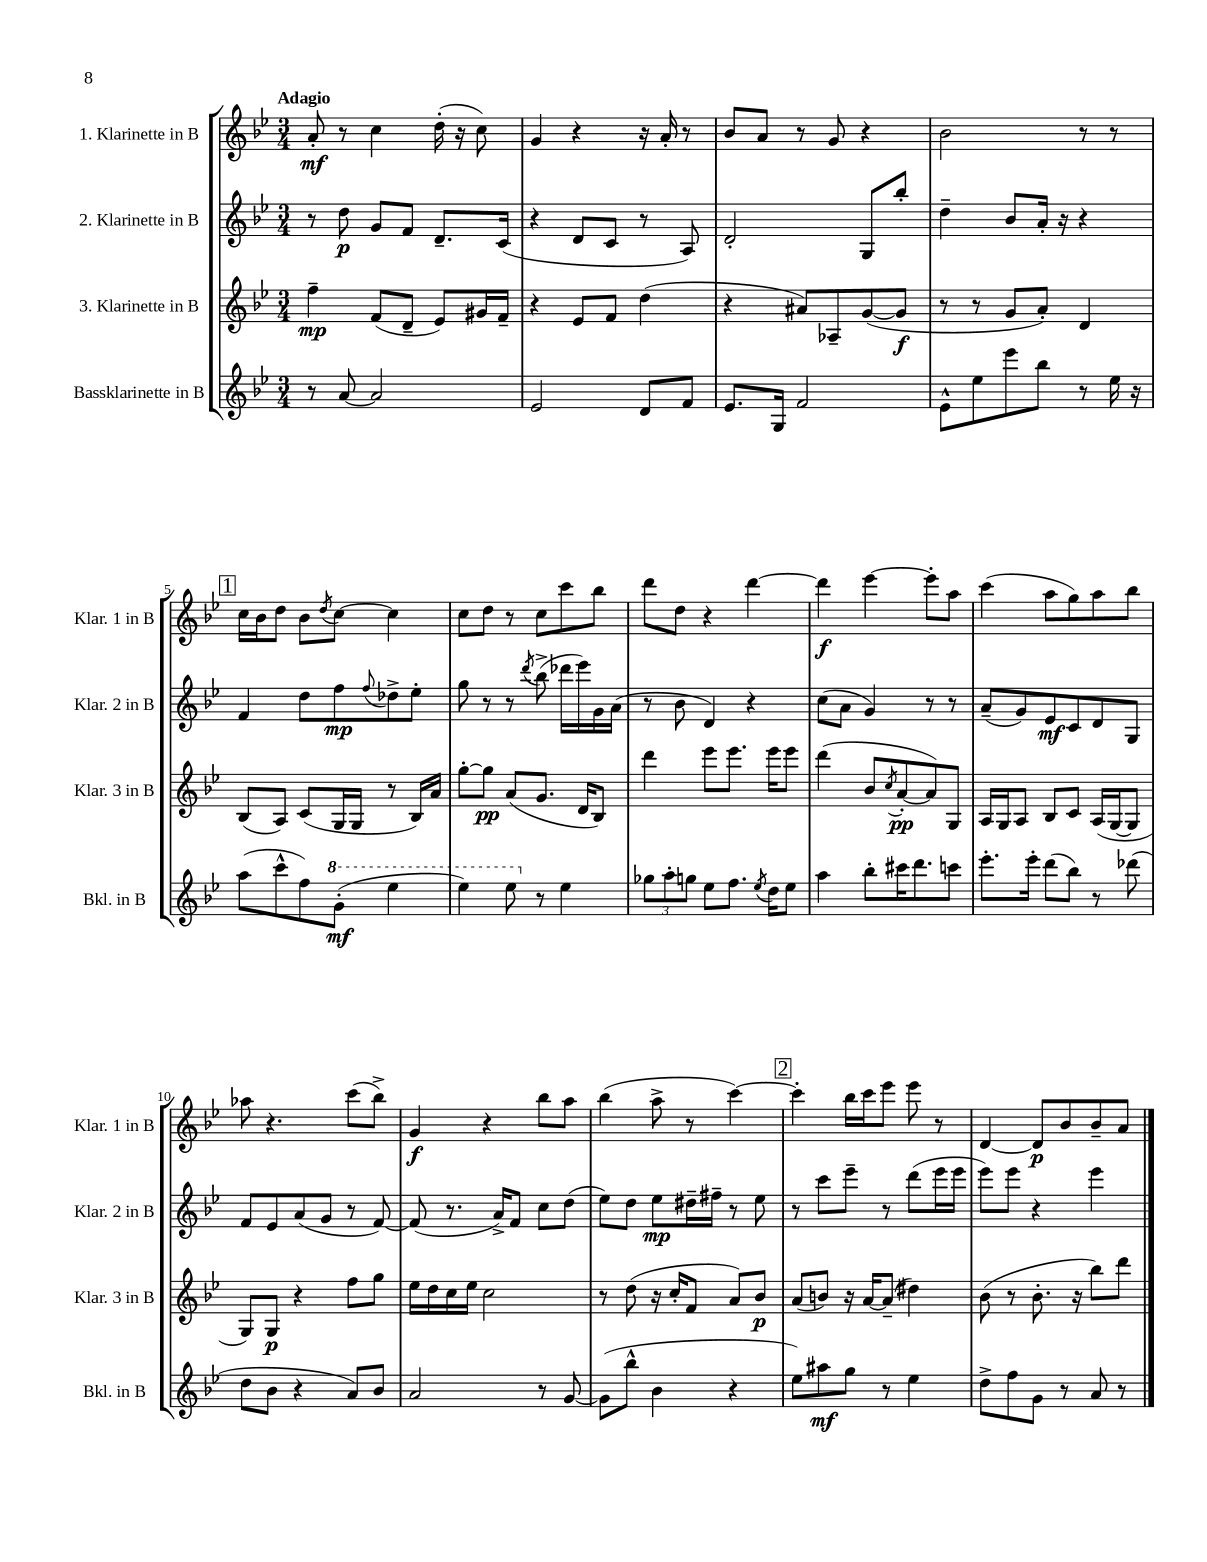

**kern	**dynam	**kern	**dynam	**kern	**dynam	**kern	**dynam
*part4	*part4	*part3	*part3	*part2	*part2	*part1	*part1
*staff4	*staff4	*staff3	*staff3	*staff2	*staff2	*staff1	*staff1
*I"Bassklarinette in B	*	*I"3. Klarinette in B	*	*I"2. Klarinette in B	*	*I"1. Klarinette in B	*
*I'Bkl. in B	*	*I'Klar. 3 in B	*	*I'Klar. 2 in B	*	*I'Klar. 1 in B	*
*clefG2	*	*clefG2	*	*clefG2	*	*clefG2	*
*k[b-e-]	*	*k[b-e-]	*	*k[b-e-]	*	*k[b-e-]	*
*M3/4	*	*M3/4	*	*M3/4	*	*M3/4	*
=1	=1	=1	=1	=1	=1	=1	=1
!	!	!	!	!	!	!LO:TX:a:B:t=Adagio	!
8r	.	4ff~\	mp	8r	.	8a'/	mf
[8a/	.	.	.	8dd\	p	8r	.
2a/]	.	(8f/L	.	8g/L	.	4cc\	.
.	.	8d~/J	.	8f/J	.	.	.
.	.	8e-/L)	.	8.d~/L	.	(16dd'\	.
.	.	.	.	.	.	16r	.
.	.	16g#X/L	.	.	.	8cc\)	.
.	.	16f~/JJ	.	(16c/Jk	.	.	.
=2	=2	=2	=2	=2	=2	=2	=2
2e-/	.	4r	.	4r	.	4g/	.
.	.	8e-/L	.	8d/L	.	4r	.
.	.	8f/J	.	8c/J	.	.	.
8d/L	.	(4dd\	.	8r	.	16r	.
.	.	.	.	.	.	16a'/	.
8f/J	.	.	.	8A/)	.	8r	.
=3	=3	=3	=3	=3	=3	=3	=3
8.e-/L	.	4r	.	2d'/	.	8b-/L	.
.	.	.	.	.	.	8a/J	.
16G/Jk	.	.	.	.	.	.	.
2f/	.	8a#X/L)	.	.	.	8r	.
.	.	8A-X~/	.	.	.	8g/	.
.	.	([8g/	.	8G/L	.	4r	.
.	.	8g/J]	f	8bb-'/J	.	.	.
=4	=4	=4	=4	=4	=4	=4	=4
8e-^^\L	.	8r	.	4dd~\	.	2b-\	.
8ee-\	.	8r	.	.	.	.	.
8eee-\	.	8g/L	.	8b-/L	.	.	.
8bb-\J	.	8a'/J)	.	16a'/Jk	.	.	.
.	.	.	.	16r	.	.	.
8r	.	4d/	.	4r	.	8r	.
16ee-\	.	.	.	.	.	8r	.
16r	.	.	.	.	.	.	.
!!LO:LB:g=z
!!LO:REH:place=s1:t=1
=5	=5	=5	=5	=5	=5	=5	=5
(8aa\L	.	(8B-/L	.	4f/	.	16cc\LL	.
.	.	.	.	.	.	16b-\J	.
8ccc^^\	.	8A/J)	.	.	.	8dd\J	.
8ff\)	.	(8c/L	.	8dd\L	.	8b-\L	.
.	.	.	.	.	.	8qdd/	.
*8va	*	*	*	*	*	*	*
(8gg'\J	mf	16G/L	.	8ff\	mp	[8cc\J	.
.	.	16G/JJ	.	.	.	.	.
.	.	.	.	8qqff/	.	.	.
4eee-\	.	8r	.	8dd-X^\	.	4cc\]	.
.	.	16B-/LL)	.	8ee-'\J	.	.	.
.	.	16a/JJ	.	.	.	.	.
=6	=6	=6	=6	=6	=6	=6	=6
4eee-\)	.	[8gg'\L	.	8gg\	.	8cc\L	.
.	.	8gg\J]	pp	8r	.	8dd\J	.
8eee-\	.	(8a/L	.	8r	.	8r	.
.	.	.	.	8qddd/	.	.	.
*X8va	*	*	*	*	*	*	*
8r	.	8.g/J	.	(8bb-^\	.	8cc\L	.
4ee-\	.	.	.	16ddd-X\LL	.	8ccc\	.
.	.	16d/KL	.	16eee-\)	.	.	.
.	.	8B-/J)	.	16g\	.	8bb-\J	.
.	.	.	.	(16a\JJ	.	.	.
=7	=7	=7	=7	=7	=7	=7	=7
12gg-X\L	.	4ddd\	.	8r	.	8ddd\L	.
12aa'\	.	.	.	.	.	.	.
.	.	.	.	8b-\	.	8dd\J	.
12ggn\J	.	.	.	.	.	.	.
8ee-\L	.	8eee-\L	.	4d/)	.	4r	.
8.ff\J	.	8.eee-\J	.	.	.	.	.
.	.	.	.	4r	.	[4ddd\	.
8qee-/	.	.	.	.	.	.	.
16dd\KL	.	16eee-\KL	.	.	.	.	.
8ee-\J	.	8eee-\J	.	.	.	.	.
=8	=8	=8	=8	=8	=8	=8	=8
4aa\	.	(4ddd\	.	(8cc\L	.	4ddd\]	f
.	.	.	.	8a\J	.	.	.
8bb-'\L	.	8b-/L	.	4g/)	.	[4eee-\	.
.	.	8qcc/	.	.	.	.	.
16ccc#X\K	.	[8a'/	pp	.	.	.	.
8.ddd\	.	.	.	.	.	.	.
.	.	8a/])	.	8r	.	8eee-'\L]	.
8cccn\J	.	8G/J	.	8r	.	8aa\J	.
=9	=9	=9	=9	=9	=9	=9	=9
8.eee-'\L	.	16A/LL	.	(8a~/L	.	(4ccc\	.
.	.	16G/J	.	.	.	.	.
.	.	8A/J	.	8g/)	.	.	.
16eee-'\Jk	.	.	.	.	.	.	.
(8ddd\L	.	8B-/L	.	8e-/	mf	8aa\L	.
8bb-\J)	.	8c/J	.	8c/	.	8gg\)	.
8r	.	(16A/LL	.	8d/	.	8aa\	.
.	.	[16G/J	.	.	.	.	.
(8ddd-X\	.	8G/J]	.	8G/J	.	8bb-\J	.
!!LO:LB:g=z
=10	=10	=10	=10	=10	=10	=10	=10
8dd\L	.	8G/L)	.	8f/L	.	8aa-X\	.
8b-\J	.	8G/J	p	8e-/	.	4.r	.
4r	.	4r	.	(8a/	.	.	.
.	.	.	.	8g/J	.	.	.
8a/L)	.	8ff\L	.	8r	.	(8ccc\L	.
8b-/J	.	8gg\J	.	[8f/)	.	8bb-^\J)	.
=11	=11	=11	=11	=11	=11	=11	=11
2a/	.	16ee-\LL	.	(8f/]	.	4g/	f
.	.	16dd\	.	.	.	.	.
.	.	16cc\	.	8.r	.	.	.
.	.	16ee-\JJ	.	.	.	.	.
.	.	2cc\	.	.	.	4r	.
.	.	.	.	16a^/KL)	.	.	.
.	.	.	.	8f/J	.	.	.
8r	.	.	.	8cc\L	.	8bb-\L	.
[8g/	.	.	.	(8dd\J	.	8aa\J	.
=12	=12	=12	=12	=12	=12	=12	=12
(8g\L]	.	8r	.	8ee-\L)	.	(4bb-\	.
8bb-^^\J	.	(8dd\	.	8dd\J	.	.	.
4b-\	.	16r	.	8ee-\L	mp	8aa^\	.
.	.	16cc'/KL	.	.	.	.	.
.	.	8f/J	.	16dd#X~\L	.	8r	.
.	.	.	.	16ff#X~\JJ	.	.	.
4r	.	8a/L)	.	8r	.	[4ccc\)	.
.	.	8b-/J	p	8ee-\	.	.	.
!!LO:REH:place=s1:t=2
=13	=13	=13	=13	=13	=13	=13	=13
8ee-\L)	.	(8a/L	.	8r	.	4ccc'\]	.
8aa#X\	mf	8bn/J)	.	8ccc\L	.	.	.
8gg\J	.	16r	.	8eee-~\J	.	16bb-\LL	.
.	.	[16a/KL	.	.	.	16ccc\J	.
8r	.	(8a~/J]	.	8r	.	8eee-\J	.
4ee-\	.	4dd#X\)	.	(8ddd\L	.	8eee-\	.
.	.	.	.	16eee-\L	.	8r	.
.	.	.	.	16eee-\JJ	.	.	.
=14	=14	=14	=14	=14	=14	=14	=14
8dd^\L	.	(8b-\	.	8eee-\L)	.	[4d/	.
8ff\	.	8r	.	8eee-\J	.	.	.
8g\J	.	8.b-'\	.	4r	.	8d/L]	p
8r	.	.	.	.	.	8b-/	.
.	.	16r	.	.	.	.	.
8a/	.	8bb-\L)	.	4eee-\	.	8b-~/	.
8r	.	8ddd\J	.	.	.	8a/J	.
==	==	==	==	==	==	==	==
*-	*-	*-	*-	*-	*-	*-	*-
